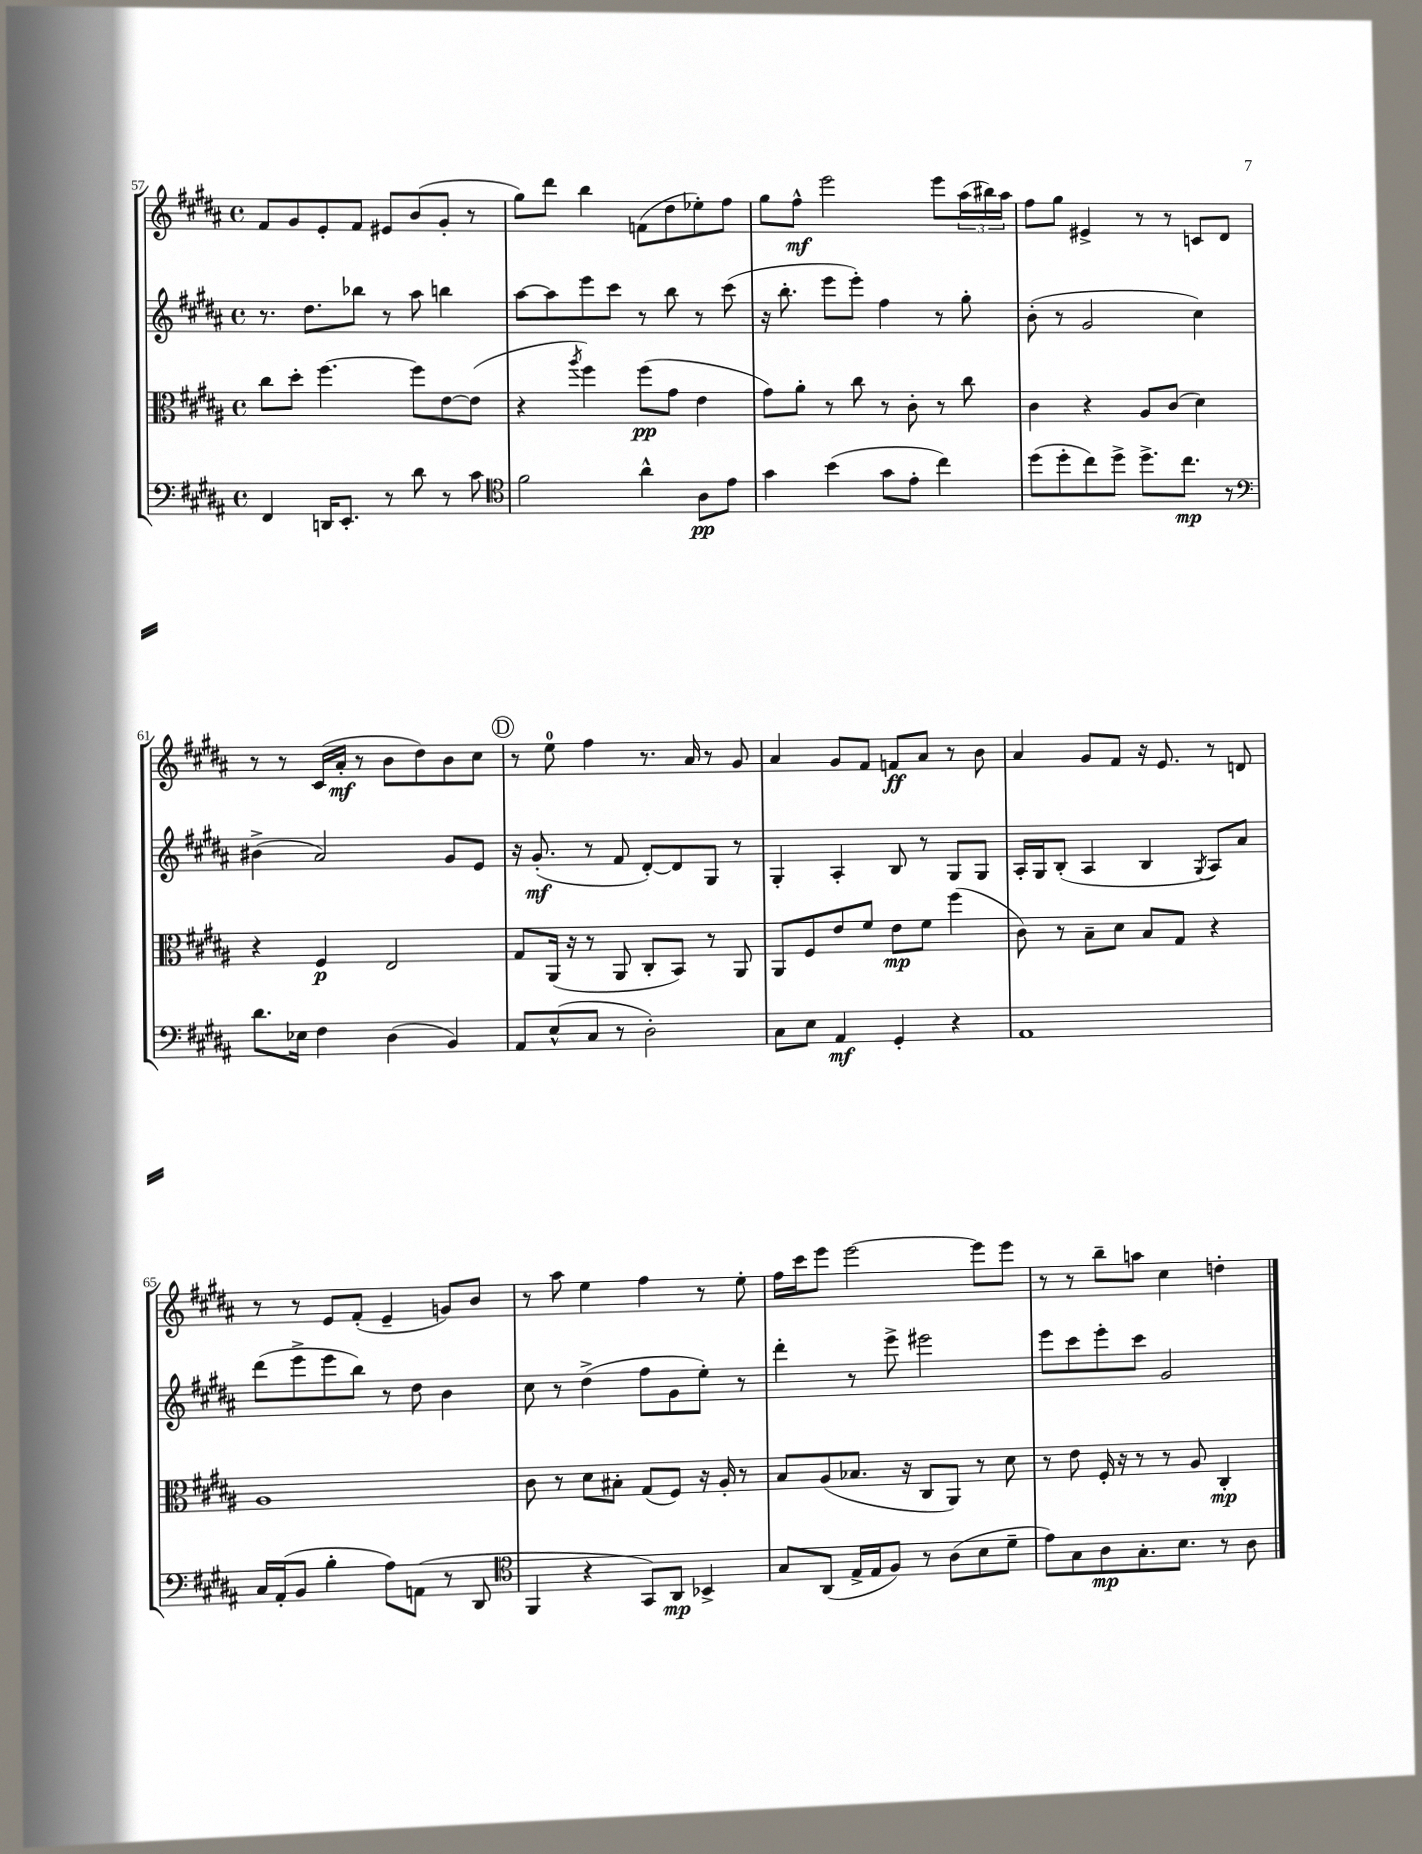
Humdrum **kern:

**kern	**dynam	**kern	**dynam	**kern	**dynam	**kern	**dynam
*part4	*part4	*part3	*part3	*part2	*part2	*part1	*part1
*staff4	*staff4	*staff3	*staff3	*staff2	*staff2	*staff1	*staff1
*clefF4	*	*clefC3	*	*clefG2	*	*clefG2	*
*k[f#c#g#d#a#]	*	*k[f#c#g#d#a#]	*	*k[f#c#g#d#a#]	*	*k[f#c#g#d#a#]	*
*M4/4	*	*M4/4	*	*M4/4	*	*M4/4	*
*met(c)	*	*met(c)	*	*met(c)	*	*met(c)	*
=57	=57	=57	=57	=57	=57	=57	=57
4FF#/	.	8cc#\L	.	8.r	.	8f#/L	.
.	.	8dd#'\J	.	.	.	8g#/	.
.	.	.	.	8.dd#\L	.	.	.
16DDn/KL	.	[4.ff#\	.	.	.	8e'/	.
8.EE'/J	.	.	.	.	.	.	.
.	.	.	.	8bb-X\J	.	8f#/J	.
8r	.	.	.	8r	.	8e#X/L	.
8d#\	.	8ff#\L]	.	8aa#\	.	(8b/	.
8r	.	[8e\	.	4bbn\	.	8g#'/J	.
8c#\	.	(8e\J]	.	.	.	8r	.
=58	=58	=58	=58	=58	=58	=58	=58
*clefC4	*	*	*	*	*	*	*
2f#\	.	4r	.	[8aa#\L	.	8gg#\L)	.
.	.	.	.	8aa#\]	.	8ddd#\J	.
.	.	8qaa#/	.	.	.	.	.
.	.	4ff#\)	.	8eee\	.	4bb\	.
.	.	.	.	8ccc#\J	.	.	.
4a#^^\	.	(8ff#\L	pp	8r	.	(8fn\L	.
.	.	8g#\J	.	8bb\	.	8dd#\	.
8A#\L	pp	4e\	.	8r	.	8ee-X'\)	.
8e\J	.	.	.	(8ccc#\	.	8ff#\J	.
=59	=59	=59	=59	=59	=59	=59	=59
4g#\	.	8g#\L)	.	16r	.	8gg#\L	.
.	.	.	.	8.bb'\	.	.	.
.	.	8a#'\J	.	.	.	8ff#^^\J	mf
(4b\	.	8r	.	8eee\L	.	2eee\	.
.	.	8cc#\	.	8eee'\J)	.	.	.
8g#\L	.	8r	.	4ff#\	.	.	.
8e'\J	.	8c#'\	.	.	.	.	.
4cc#\)	.	8r	.	8r	.	8eee\L	.
.	.	8cc#\	.	8gg#'\	.	(24aa#\L	.
.	.	.	.	.	.	24bb#X\)	.
.	.	.	.	.	.	24aa#\JJ	.
=60	=60	=60	=60	=60	=60	=60	=60
(8dd#\L	.	4c#\	.	(8b'\	.	8ff#\L	.
8dd#'\	.	.	.	8r	.	8gg#\J	.
8cc#\)	.	4r	.	2g#/	.	4e#X^/	.
8dd#^\J	.	.	.	.	.	.	.
8.dd#^\L	.	8A#/L	.	.	.	8r	.
.	.	(8c#/J	.	.	.	8r	.
8.cc#\J	mp	.	.	.	.	.	.
.	.	4d#\)	.	4cc#\)	.	8cn/L	.
8r	.	.	.	.	.	8d#/J	.
!!LO:LB:g=z
=61	=61	=61	=61	=61	=61	=61	=61
*clefF4	*	*	*	*	*	*	*
8.d#\L	.	4r	.	(4b#X^\	.	8r	.
.	.	.	.	.	.	8r	.
16E-X\Jk	.	.	.	.	.	.	.
4F#\	.	4F#/	p	2a#/)	.	(16c#/LL	.
.	.	.	.	.	.	16a#'/JJ	mf
.	.	.	.	.	.	8r	.
(4D#\	.	2E/	.	.	.	8b\L	.
.	.	.	.	.	.	8dd#\)	.
4BB/)	.	.	.	8g#/L	.	8b\	.
.	.	.	.	8e/J	.	8cc#\J	.
!!LO:REH:place=s1:t=D
=62	=62	=62	=62	=62	=62	=62	=62
8AA#/L	.	8G#/L	.	16r	.	8r	.
.	.	.	.	(8.g#'/	mf	.	.
(8E^^/	.	(16AA#/Jk	.	.	.	8ee\	.
.	.	16r	.	.	.	.	.
8C#/J	.	8r	.	8r	.	4ff#\	.
8r	.	8AA#/	.	8f#/	.	.	.
2D#'\)	.	8C#'/L	.	[8d#'/L)	.	8.r	.
.	.	8BB/J)	.	8d#/]	.	.	.
.	.	.	.	.	.	16a#/	.
.	.	8r	.	8G#/J	.	8r	.
.	.	8AA#/	.	8r	.	8g#/	.
=63	=63	=63	=63	=63	=63	=63	=63
8C#\L	.	8AA#/L	.	4G#'/	.	4a#/	.
8E\J	.	8F#/	.	.	.	.	.
4AA#/	mf	8e/	.	4A#'/	.	8g#/L	.
.	.	8f#/J	.	.	.	8f#/J	.
4GG#'/	.	8e\L	mp	8B/	.	8fn/L	ff
.	.	8f#\J	.	8r	.	8a#/J	.
4r	.	(4ff#\	.	8G#/L	.	8r	.
.	.	.	.	8G#/J	.	8b\	.
=64	=64	=64	=64	=64	=64	=64	=64
1AA#	.	8c#\)	.	16A#'/LL	.	4a#/	.
.	.	.	.	16G#/J	.	.	.
.	.	8r	.	(8B'/J	.	.	.
.	.	8B~\L	.	4A#/	.	8g#/L	.
.	.	8d#\J	.	.	.	8f#/J	.
.	.	8B/L	.	4B/	.	16r	.
.	.	.	.	.	.	8.e/	.
.	.	8G#/J	.	.	.	.	.
.	.	.	.	8qG#/	.	.	.
.	.	4r	.	8A#/L)	.	8r	.
.	.	.	.	8a#/J	.	8dn/	.
!!LO:LB:g=z
=65	=65	=65	=65	=65	=65	=65	=65
16C#/LL	.	1A#	.	(8ddd#\L	.	8r	.
(16AA#'/J	.	.	.	.	.	.	.
8BB/J	.	.	.	8eee^\	.	8r	.
4B'\	.	.	.	8eee\	.	8e/L	.
.	.	.	.	8bb\J)	.	(8f#'/J	.
8A#\L)	.	.	.	8r	.	4e~/	.
(8AAn\J	.	.	.	8dd#\	.	.	.
8r	.	.	.	4b\	.	8gn/L)	.
8DD#/	.	.	.	.	.	8b/J	.
=66	=66	=66	=66	=66	=66	=66	=66
*clefC4	*	*	*	*	*	*	*
4FF#/	.	8c#\	.	8cc#\	.	8r	.
.	.	8r	.	8r	.	8aa#\	.
4r	.	8d#\L	.	(4dd#^\	.	4ee\	.
.	.	8B#X'\J	.	.	.	.	.
8GG#/L)	.	(8G#/L	.	8ff#\L	.	4ff#\	.
8AA#/J	mp	8F#/J)	.	8g#\	.	.	.
4BB-X^/	.	16r	.	8ee'\J)	.	8r	.
.	.	16A#'/	.	.	.	.	.
.	.	8r	.	8r	.	8ee'\	.
=67	=67	=67	=67	=67	=67	=67	=67
8G#/L	.	8B/L	.	4ddd#'\	.	16ff#\LL	.
.	.	.	.	.	.	16ccc#\J	.
(8AA#/J	.	(8A#/	.	.	.	8eee\J	.
16E^/LL	.	8.B-X/J	.	8r	.	[2eee\	.
16E/J	.	.	.	.	.	.	.
8F#/J)	.	.	.	8eee^\	.	.	.
.	.	16r	.	.	.	.	.
8r	.	8C#/L	.	2eee#X\	.	.	.
(8A#\L	.	8AA#/J)	.	.	.	.	.
8B\	.	8r	.	.	.	8eee\L]	.
8d#~\J	.	8d#\	.	.	.	8eee\J	.
=68	=68	=68	=68	=68	=68	=68	=68
8e\L)	.	8r	.	8eee\L	.	8r	.
8G#\	.	8e\	.	8ccc#\	.	8r	.
8A#\	mp	16F#'/	.	8eee'\	.	8bb~\L	.
.	.	16r	.	.	.	.	.
8.G#'\	.	8r	.	8ccc#\J	.	8aan\J	.
.	.	8r	.	2g#/	.	4cc#\	.
8.B\J	.	.	.	.	.	.	.
.	.	8A#/	.	.	.	.	.
8r	.	4C#'/	mp	.	.	4ddn'\	.
8A#\	.	.	.	.	.	.	.
==	==	==	==	==	==	==	==
*-	*-	*-	*-	*-	*-	*-	*-
